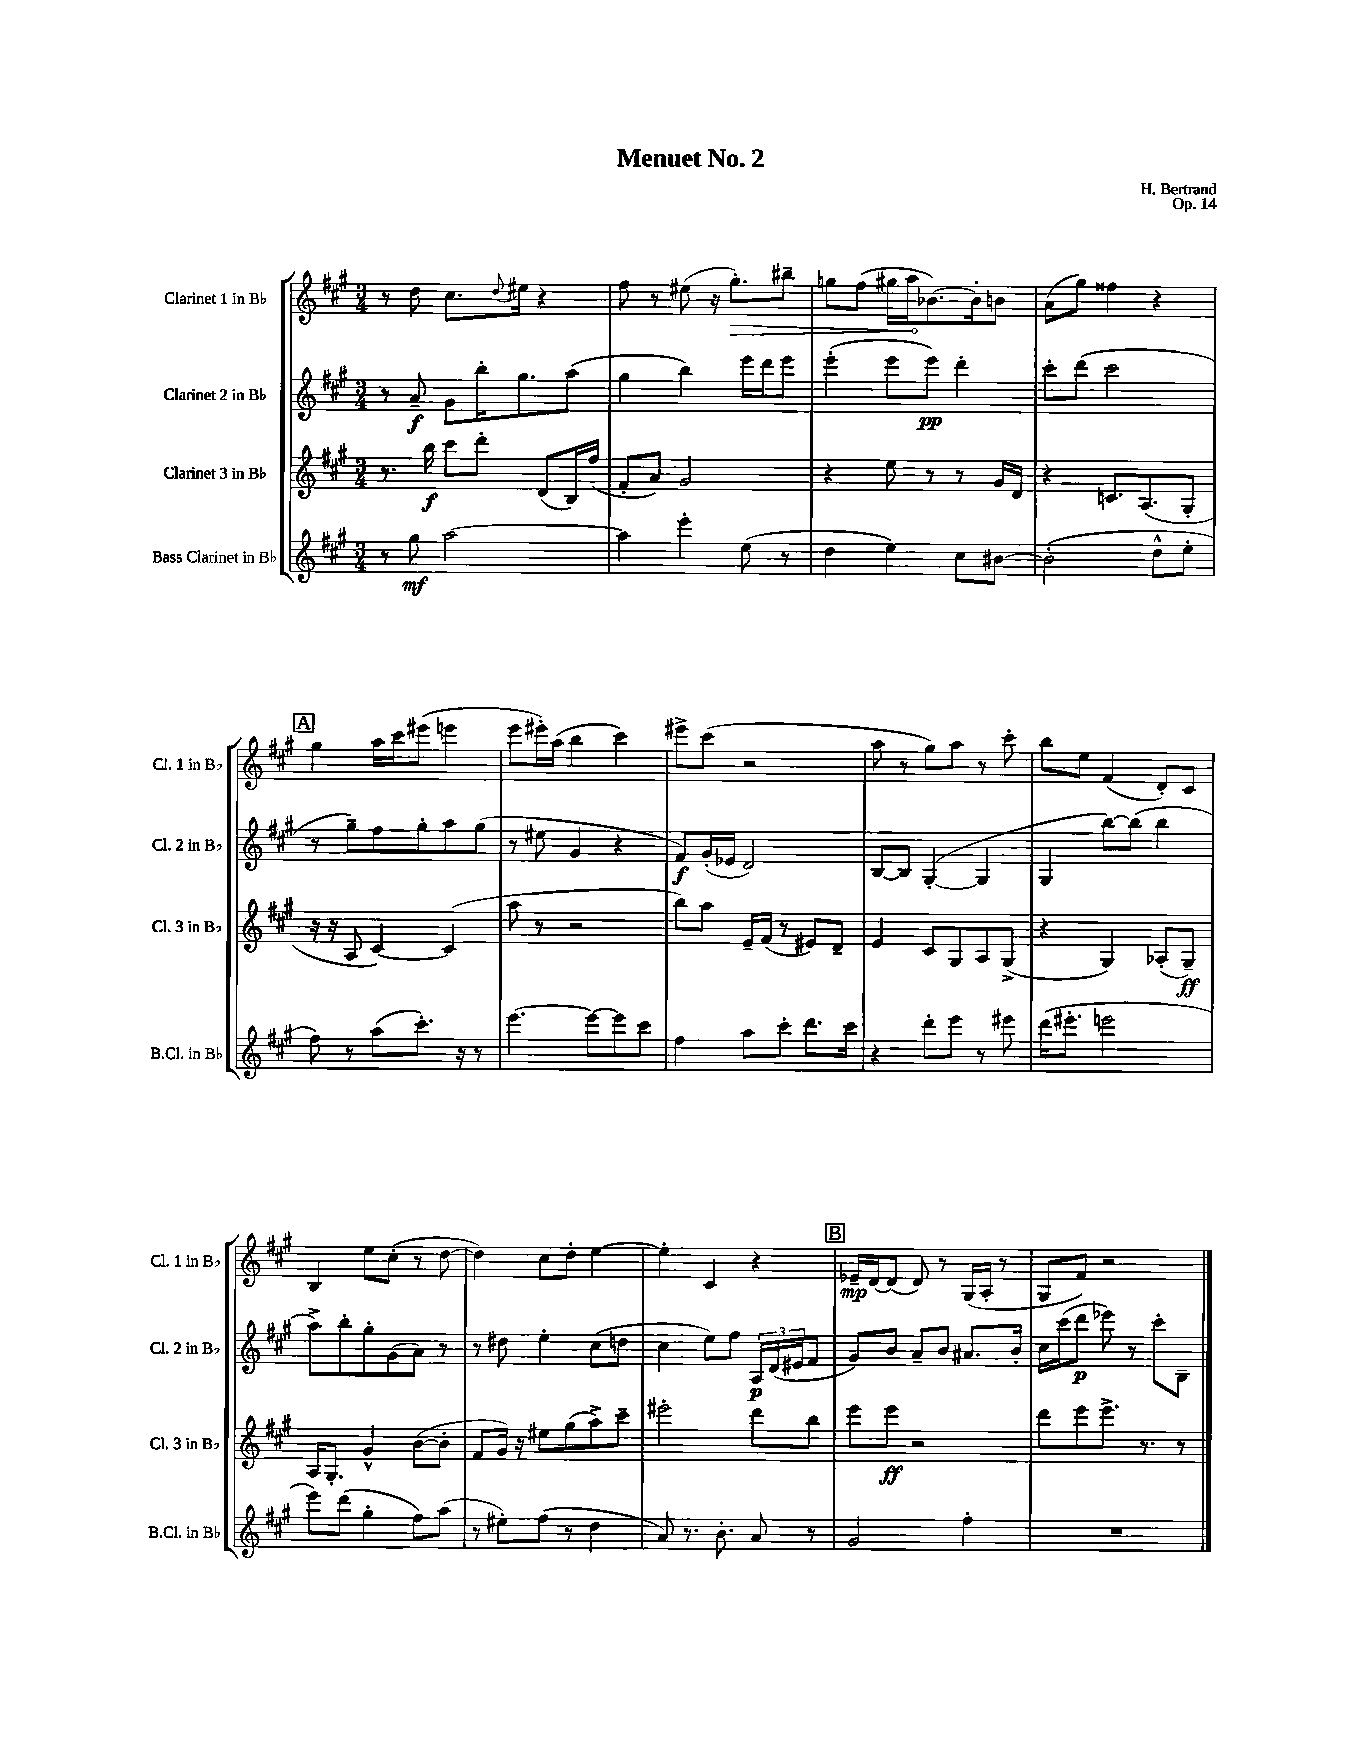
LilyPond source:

\header { title = "Menuet No. 2" composer = "H. Bertrand" opus = "Op. 14" }
<<
\new StaffGroup <<
\new Staff = "s0" \with { instrumentName = "Clarinet 1 in Bb" shortInstrumentName = "Cl. 1 in Bb" } {
    \clef treble \key a \major \numericTimeSignature \time 3/4
    r8 d''8 cis''8. \appoggiatura { d''8 } eis''16 r4 |
    fis''8 r8 eis''8( r16 \once \override Hairpin.circled-tip = ##t gis''8.-.\>) bis''8-- |
    g''8 fis''8( gis''16 a''16\! bes'8.~) bes'16-. b'8 |
    a'8( gis''8) fisis''4 r4 |
    \mark \markup { \box "A" } gis''4 a''16 cis'''16 eis'''8( e'''4 |
    e'''8 eis'''16-.) a''16( b''4 cis'''4) |
    eis'''8-> cis'''8( r2 |
    a''8 r8 gis''8) a''8 r8 cis'''8-. |
    b''8 e''8 fis'4( d'8-.) cis'8 |
    b4 e''8 cis''8-.( r8 d''8~ |
    d''4) cis''8 d''8-. e''4~ |
    e''4-. cis'4 r4 |
    \mark \markup { \box "B" } ees'16--\mp d'16~ d'8( d'8) r8 gis16( a16-. r8 |
    gis8 fis'8) r2 \bar "|." |
}
\new Staff = "s1" \with { instrumentName = "Clarinet 2 in Bb" shortInstrumentName = "Cl. 2 in Bb" } {
    \clef treble \key a \major \numericTimeSignature \time 3/4
    r8 a'8--\f gis'8 b''16-. gis''8. a''8( |
    gis''4 b''4) e'''16 d'''16 e'''8 |
    e'''4-.( e'''8 e'''8\pp) d'''4-. |
    cis'''8-. d'''8( cis'''2 |
    \mark \markup { \box "A" } r8 gis''8--) fis''8 gis''8-. a''8 gis''8( |
    r8 eis''8 gis'4 r4 |
    fis'8\f) gis'16-.( ees'16 d'2) |
    b8~ b8 gis4~-.( gis4 |
    gis4 b''8~) b''8( b''4 |
    a''8->) b''8-. gis''8-. gis'8( a'8) r8 |
    r8 dis''8 e''4-. cis''8( d''8 |
    cis''4 e''8) fis''8 \tuplet 3/2 { a16\p d'16( eis'16 } fis'8 |
    \mark \markup { \box "B" } gis'8) b'8 a'8-- b'8 ais'8. b'16-. |
    cis''16 cis'''16( d'''8\p ees'''8) r8 cis'''8-. b8-- \bar "|." |
}
\new Staff = "s2" \with { instrumentName = "Clarinet 3 in Bb" shortInstrumentName = "Cl. 3 in Bb" } {
    \clef treble \key a \major \numericTimeSignature \time 3/4
    r8. b''16\f cis'''8 d'''8-. d'8( b16) fis''16( |
    fis'8-. a'8) gis'2 |
    r4 e''8 r8 r8 gis'16 d'16 |
    r4 c'8. a8.( gis8-. |
    \mark \markup { \box "A" } r16 r16 a8 cis'4~) cis'4( |
    a''8 r8 r2 |
    b''8) a''8 e'16-- fis'16( r8 eis'8) d'8-- |
    e'4 cis'8 gis8 a8 gis8->( |
    r4 gis4) aes8-.( gis8--\ff) |
    a16 gis8.-. gis'4-^ b'8~( b'8-. |
    fis'8 gis'16) r16 eis''8 gis''8( a''8->) cis'''8-- |
    eis'''2-. d'''8 b''8 |
    \mark \markup { \box "B" } e'''8 e'''8\ff r2 |
    d'''8 e'''8 e'''8.-> r8. r8 \bar "|." |
}
\new Staff = "s3" \with { instrumentName = "Bass Clarinet in Bb" shortInstrumentName = "B.Cl. in Bb" } {
    \clef treble \key a \major \numericTimeSignature \time 3/4
    r8 gis''8\mf a''2~ |
    a''4 e'''4-. e''8( r8 |
    d''4 e''4) cis''8 bis'8~ |
    bis'2-.( d''8-^ e''8-. |
    \mark \markup { \box "A" } fis''8) r8 a''8( cis'''8.-.) r16 r8 |
    e'''4.~ e'''8~ e'''8 cis'''8 |
    fis''4 a''8 cis'''8-. d'''8. cis'''16 |
    r4 d'''8-. e'''8 r8 eis'''8 |
    d'''16( eis'''8.-. e'''2 |
    e'''8) d'''8( gis''4-. fis''8) a''8( |
    r8 eis''8-.) fis''8( r8 d''4 |
    a'8) r8. b'8.-. a'8 r8 |
    \mark \markup { \box "B" } gis'2 fis''4-. |
    R2. \bar "|." |
}
>>
>>
\layout { \context { \Score \remove "Bar_number_engraver" } }
